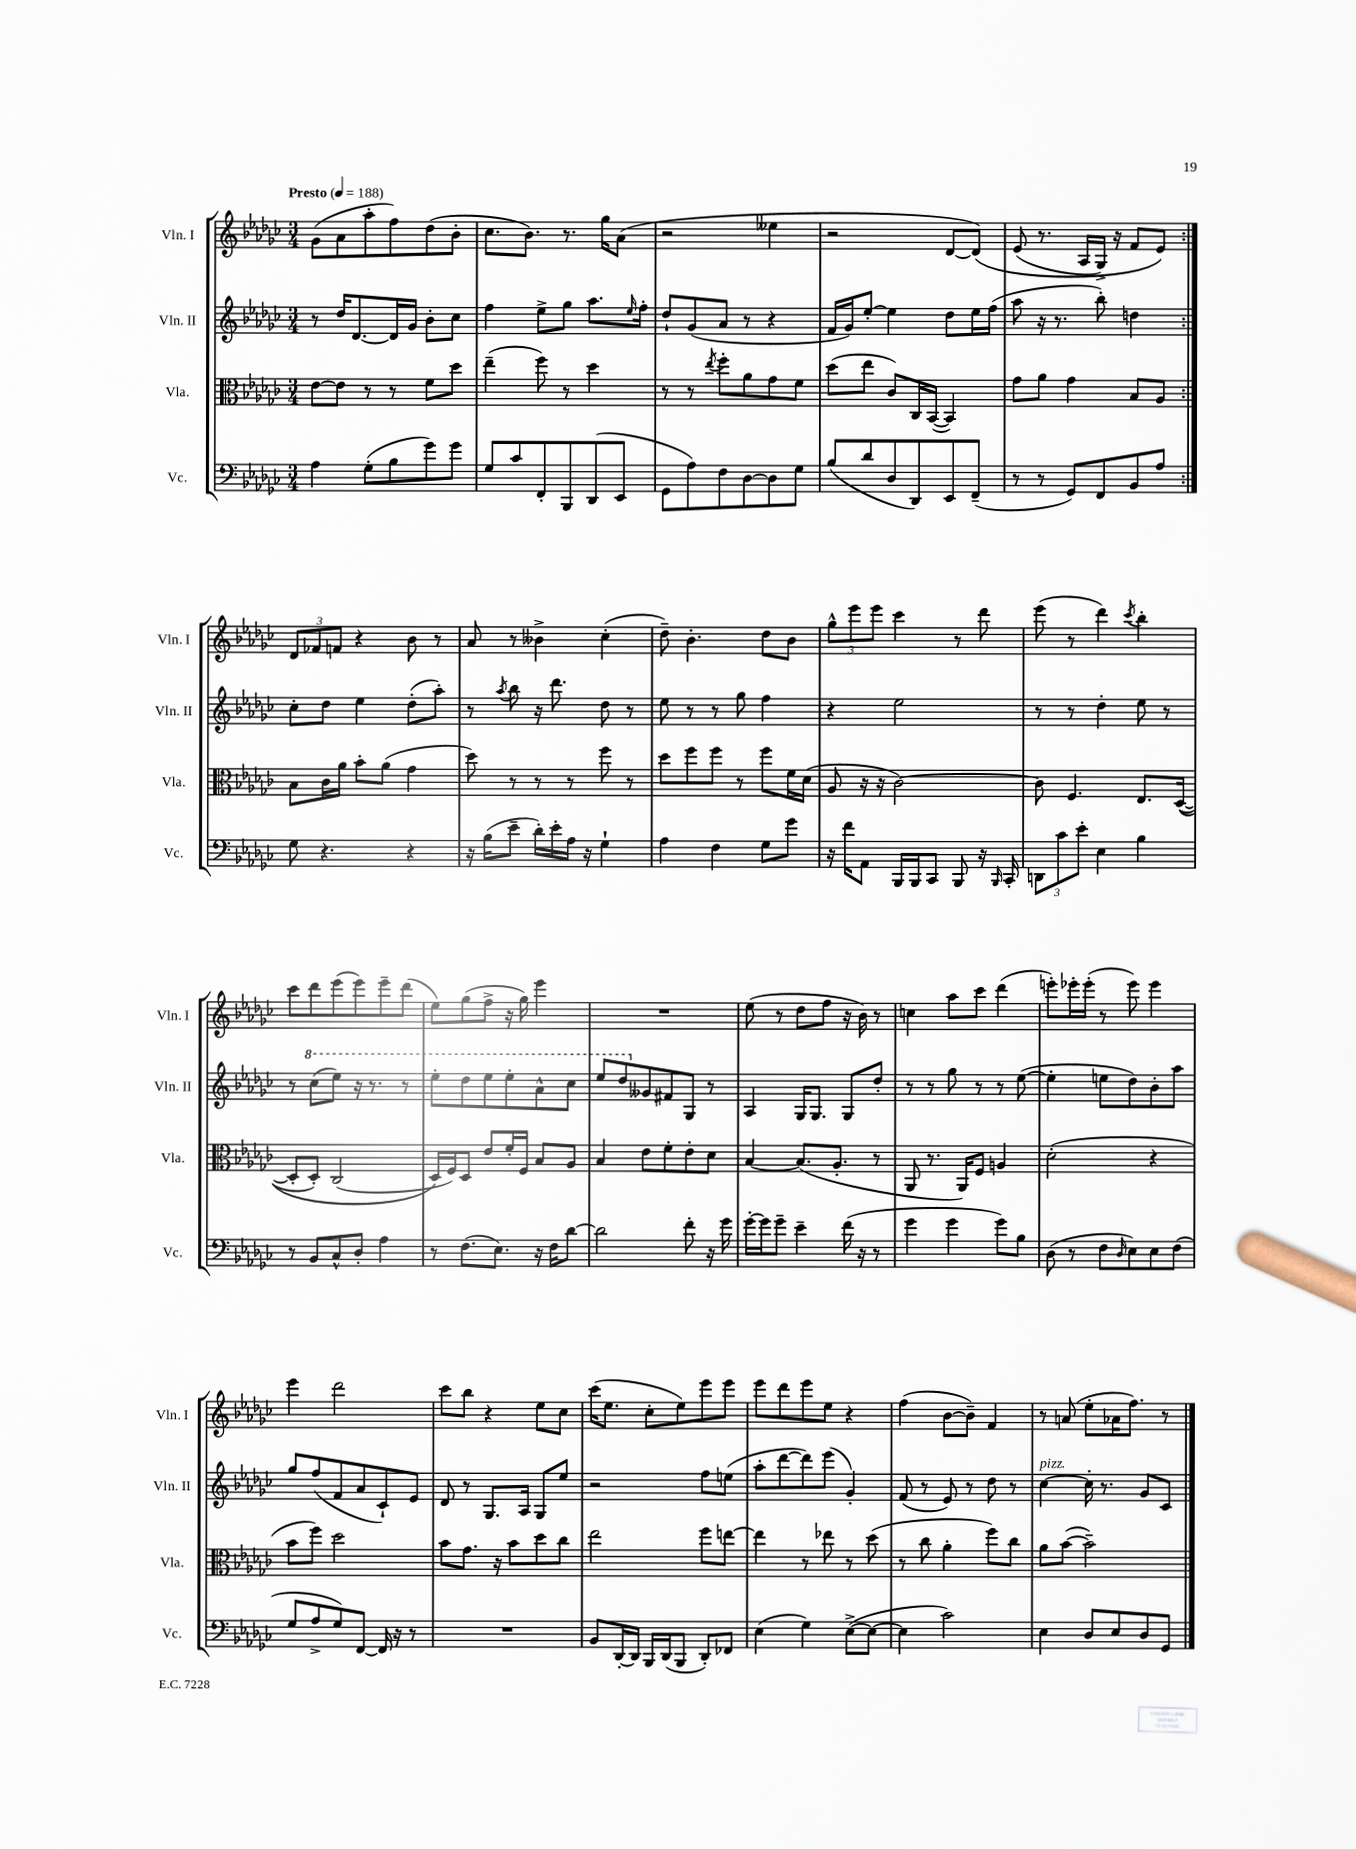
<<
\new StaffGroup <<
\new Staff = "s0" \with { instrumentName = "Vln. I" shortInstrumentName = "Vln. I" } {
    \clef treble \key ges \major \numericTimeSignature \time 3/4 \tempo "Presto" 4 = 188
    \repeat volta 2 { ges'8( aes'8 aes''8-. f''8) des''8( bes'8-. |
    ces''8. bes'8.) r8. ges''16 aes'8( |
    r2 eeses''4 |
    r2 des'8~ des'8)\( |
    ees'8( r8. aes16 ges16->) r16 f'8 ees'8\) | }
    \tuplet 3/2 { des'8 fes'8 f'8 } r4 bes'8 r8 |
    aes'8 r8 beses'4-> ces''4-.( |
    des''8--) bes'4.-. des''8 bes'8 |
    \tuplet 3/2 { ges''8-^ ees'''8 ees'''8 } ces'''4 r8 des'''8 |
    ees'''8( r8 des'''4) \acciaccatura { ces'''8 } bes''4-. |
    ces'''8 des'''8 ees'''8( ees'''8) ees'''8-- des'''8( |
    ees''8) ges''8( f''8-> r16 ges''16) ees'''4 |
    R2. |
    ees''8( r8 des''8 f''8 r16 bes'16) r8 |
    c''4 aes''8 ces'''8 des'''4( |
    e'''8-.) ees'''16-. ees'''16-.( r8 ees'''8) ees'''4 |
    ees'''4 des'''2 |
    ces'''8 bes''8 r4 ees''8 ces''8 |
    ces'''16( ees''8. ces''8-. ees''8) ees'''8 ees'''8 |
    ees'''8 des'''8 ees'''8 ees''8 r4 |
    f''4( bes'8~ bes'8--) f'4 |
    r8 a'8( ees''8-. aes'16 f''8.) r8 \bar "|." |
}
\new Staff = "s1" \with { instrumentName = "Vln. II" shortInstrumentName = "Vln. II" } {
    \clef treble \key ges \major \numericTimeSignature \time 3/4
    \repeat volta 2 { r8 des''16 des'8.~ des'16 ges'16 bes'8-. ces''8 |
    f''4 ees''8-> ges''8 aes''8. \grace { ees''16 } f''16-. |
    des''8-! ges'8( aes'8 r8 r4 |
    f'16 ges'16) ees''8~-. ees''4 des''8 ees''16 f''16( |
    aes''8 r16 r8. bes''8-.) d''4 | }
    ces''8-. des''8 ees''4 des''8-.( aes''8-.) |
    r8 \acciaccatura { aes''8 } bes''8 r16 des'''8. des''8 r8 |
    ees''8 r8 r8 ges''8 f''4 |
    r4 ees''2 |
    r8 r8 des''4-. ees''8 r8 |
    r8 \ottava #1 ces'''8( ees'''8) r16 r8. r8 |
    ees'''8-. des'''8 ees'''8 ees'''8-. aes''8-^ ces'''8 |
    ees'''8 des'''8 \ottava #0 geses'8 fis'8 ges8 r8 |
    aes4 ges16 ges8. ges8 des''8-. |
    r8 r8 ges''8 r8 r8 ees''8~( |
    ees''4-. e''8 des''8) bes'8-. aes''8 |
    ges''8 f''8( f'8 aes'8 ces'8-!) ees'8 |
    des'8 r8 ges8. aes16 ges8 ees''8 |
    r2 f''8 e''8( |
    aes''8-. des'''8~ des'''8) ees'''8( ges'4-.) |
    f'8( r8 ees'8) r8 des''8 r8 |
    ces''4~^\markup { \italic "pizz." } ces''16-. r8. ges'8 ces'8 \bar "|." |
}
\new Staff = "s2" \with { instrumentName = "Vla." shortInstrumentName = "Vla." } {
    \clef alto \key ges \major \numericTimeSignature \time 3/4
    \repeat volta 2 { ees'8~ ees'8 r8 r8 f'8 des''8 |
    ees''4--( f''8) r8 des''4 |
    r8 r8 \acciaccatura { ees''8 } f''8-. aes'8 ges'8 f'8 |
    des''8( ees''8 ces'8) ces16 bes,16~( bes,4) |
    ges'8 aes'8 ges'4 bes8 aes8 | }
    bes8 ces'16 aes'16 bes'8-. aes'8( ges'4 |
    des''8) r8 r8 r8 f''8 r8 |
    des''8 f''8 f''8 r8 f''8 f'16 des'16( |
    aes8 r16 r16 ces'2~) |
    ces'8 f4. ees8. des16~(\( |
    des8-. des8-.) ces2( |
    des16\) f16) des8 ees'8 f'16-. f16 bes8 aes8 |
    bes4 ees'8 f'8-. ees'8-. des'8 |
    bes4~ bes8.( aes8.-. r8 |
    aes,8 r8. aes,16) f8 a4 |
    des'2-.( r4 |
    bes'8 f''8) des''2 |
    bes'8 ges'8. r16 bes'8 des''8 ces''8 |
    ees''2 f''8 e''8~ |
    e''4 r8 ees''8 r8 des''8( |
    r8 ces''8 aes'4-. f''8) ces''8 |
    aes'8 bes'8~( bes'2--) \bar "|." |
}
\new Staff = "s3" \with { instrumentName = "Vc." shortInstrumentName = "Vc." } {
    \clef bass \key ges \major \numericTimeSignature \time 3/4
    \repeat volta 2 { aes4 ges8-.( bes8 ges'8) ges'8 |
    ges8 ces'8 f,8-. bes,,8 des,8( ees,8 |
    ges,8 aes8) f8 des8~ des8 ges8 |
    bes8( des'8 des8 des,8) ees,8 f,8--( |
    r8 r8 ges,8) f,8 bes,8 aes8 | }
    ges8 r4. r4 |
    r16 bes16( ees'8-- des'16-.) ees'16-. aes16 r16 ges4-! |
    aes4 f4 ges8 ges'8 |
    r16 f'16 aes,8 bes,,16 bes,,16 ces,8 bes,,8 r16 \grace { bes,,16 } ces,16-. |
    \tuplet 3/2 { d,8 ces'8 ees'8-. } ees4 bes4 |
    r8 bes,8 ces8-^ des8-. aes4 |
    r8 f8.( ees8.) r16 f16 des'8~ |
    des'2 f'8-. r16 ges'16 |
    ges'16~-. ges'16 ges'8-- ees'4-- f'16( r16 r8 |
    ges'4 ges'4 ges'8) bes8 |
    des8( r8 f8 \grace { des16 } ees8) ees8 f8( |
    ges8 aes8-> ges8) f,8~ f,16 r16 r8 |
    R2. |
    bes,8 des,16~-. des,16 bes,,16 des,16( bes,,8 des,8-.) fes,8 |
    ees4( ges4) ees8~->( ees8~ |
    ees4 ces'2) |
    ees4 des8 ees8 des8 ges,8 \bar "|." |
}
>>
>>
\layout { \context { \Score \remove "Bar_number_engraver" } }
